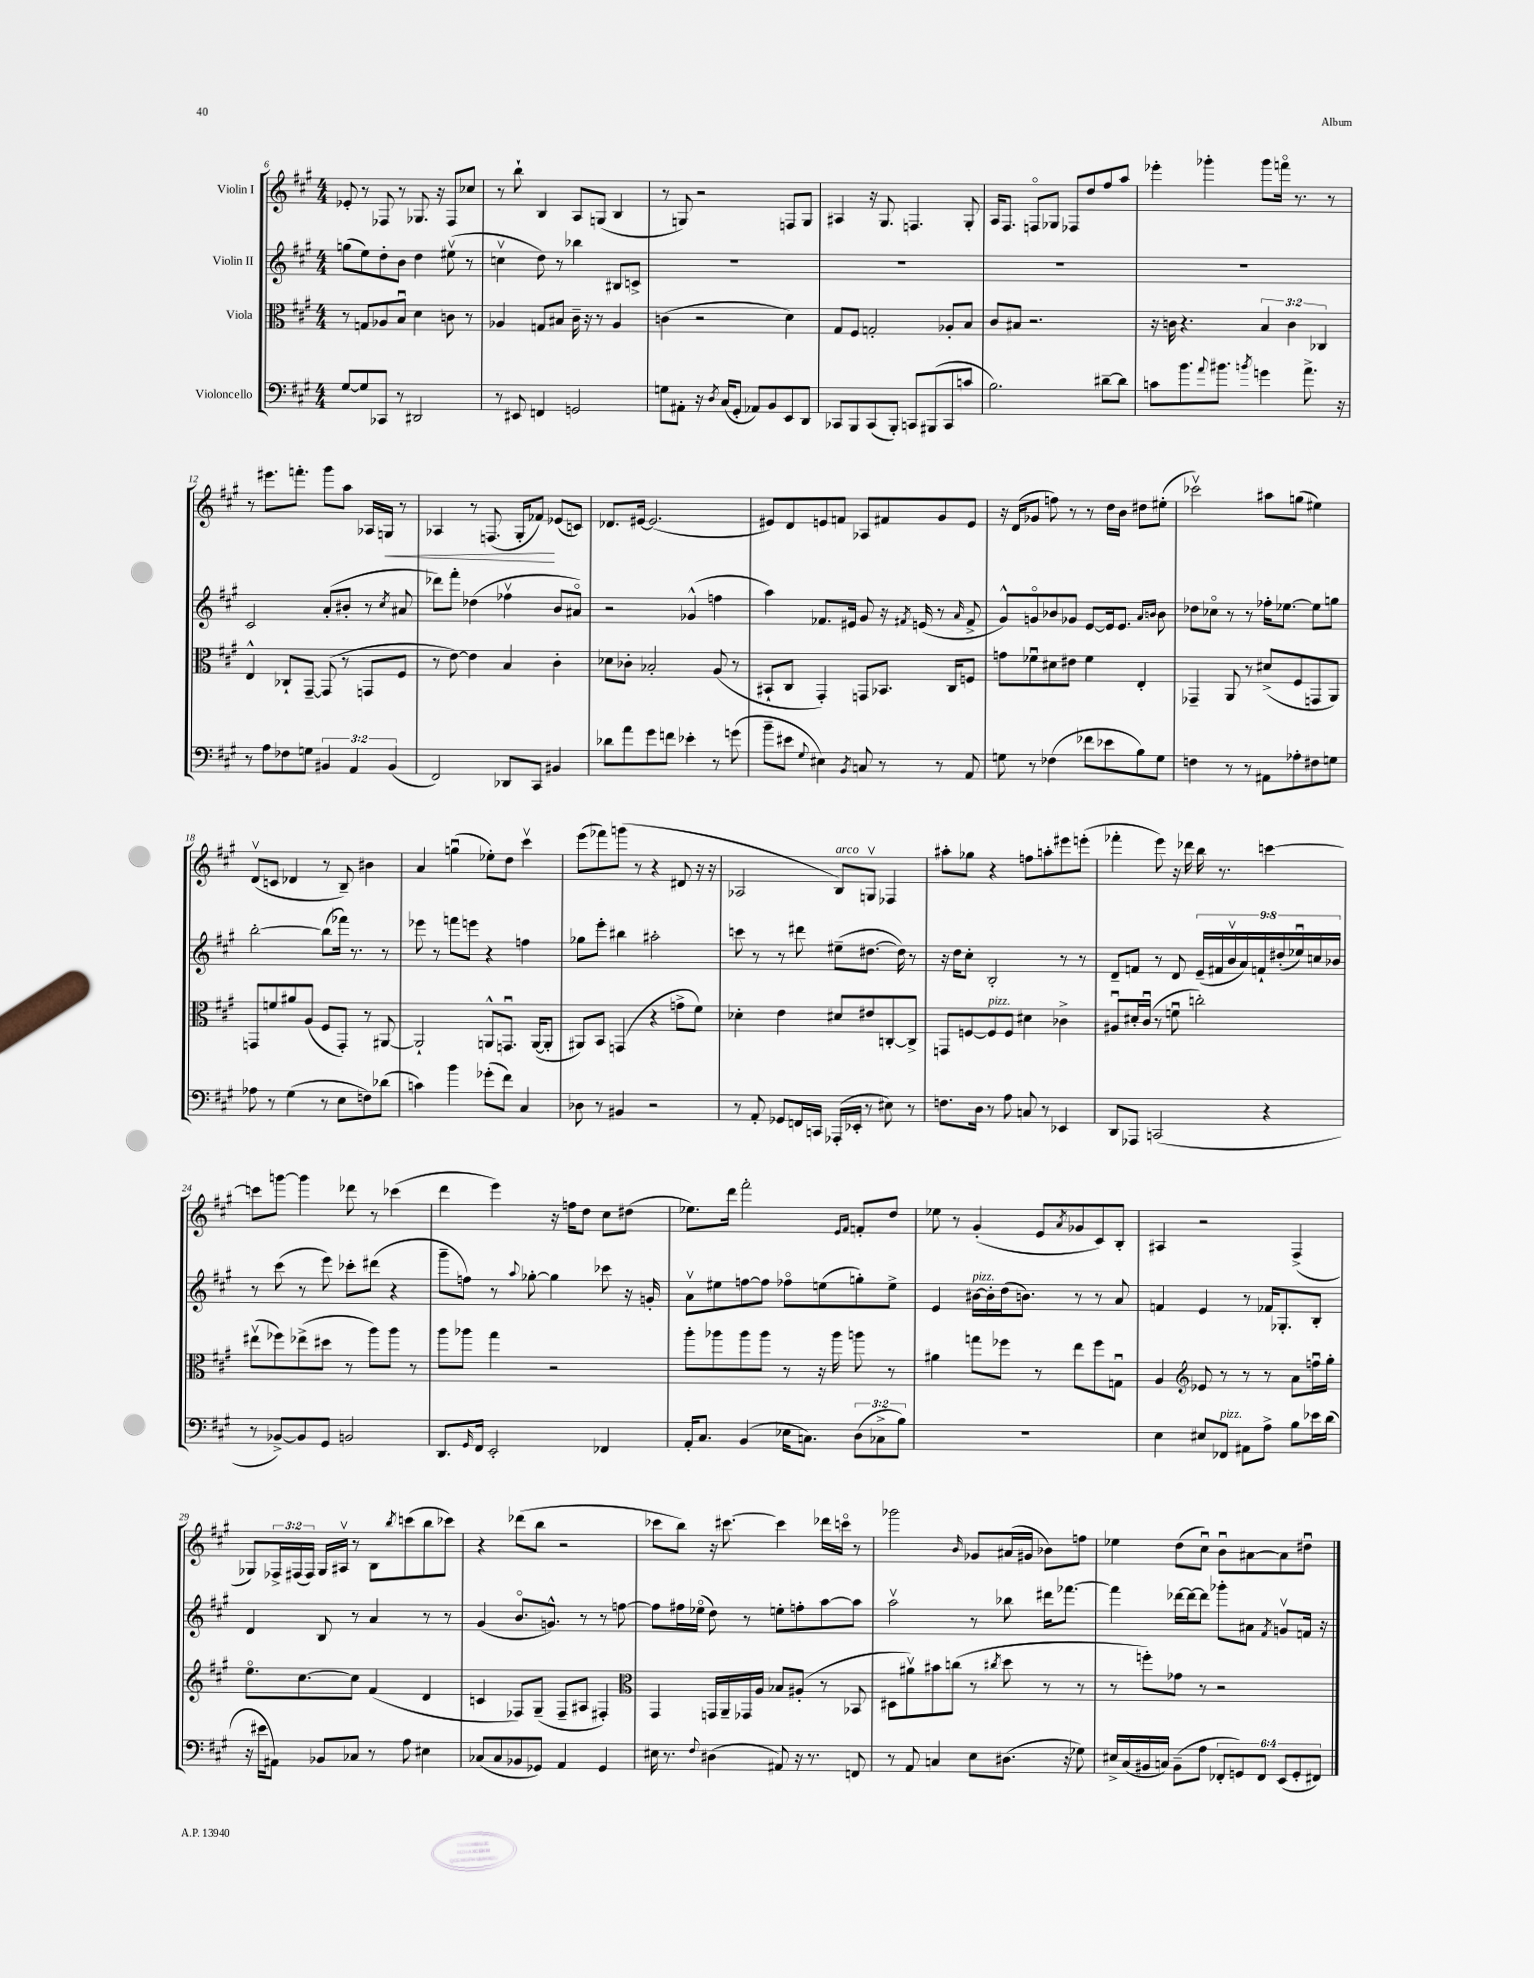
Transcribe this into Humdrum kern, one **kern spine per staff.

**kern	**kern	**kern	**kern
*staff4	*staff3	*staff2	*staff1
*clefF4	*clefC3	*clefG2	*clefG2
*k[f#c#g#]	*k[f#c#g#]	*k[f#c#g#]	*k[f#c#g#]
*M4/4	*M4/4	*M4/4	*M4/4
[8G#	8r	(8gg	8e-'
8G#]	8G	8ee)	8r
8CC-	8A-	8dd'	8F-
8r	8Bu	8b	8r
2DD#	4d	4dd	8.G-
.	.	.	16r
.	8c	(8ee#v	8F-
.	8r	8r	8cc-
=	=	=	=
8r	4A-	4ccv	8r
8EE#	.	.	8bb`
4FF	8G	8dd)	4B
.	8B#	8r	.
2GG	16c#~	4bb-	8A
.	16r	.	.
.	8r	.	(8G
.	4A-	8B#	4B
.	.	8c^	.
=	=	=	=
8G	(4c	1r	8r
8AA#'	.	.	8G)
16r	2r	.	2r
8qD	.	.	.
(16C#	.	.	.
8GG#'	.	.	.
8AA-)	.	.	.
8BB	.	.	.
8EE	4d)	.	8F
8DD	.	.	8G
=	=	=	=
8CC-	8G#	1r	4A#
8BBB	8F#	.	.
(8CC-	2G'	.	16r
.	.	.	8.G#
8BBB')	.	.	.
8CC	.	.	4.F
(8BBB#	.	.	.
8CC	8A-'	.	.
8c	8B	.	8G#'
=	=	=	=
2.B)	8c#	1r	16A
.	.	.	8.F#
.	8B#	.	.
.	2.r	.	8Fo
.	.	.	8G-
.	.	.	8F-
.	.	.	8dd
[8d#~	.	.	8ff#
8d#]	.	.	8aa
=	=	=	=
8c	16r	1r	4eee-'
.	16c	.	.
8.b	4.r	.	.
.	.	.	4ggg-'
8qqa	.	.	.
8.b#	.	.	.
8qb	.	.	.
4g	6B	.	8ggg-
.	.	.	16fffo
.	6c	.	.
.	.	.	8.r
8.a^	.	.	.
.	6C-	.	.
.	.	.	8r
16r	.	.	.
=	=	=	=
8r	4E^^	2c#	8r
8A	.	.	8.eee#
8F-	8C-`	.	.
.	.	.	8.fff'
8G	[8GG#~	.	.
6BB#	(8GG#]	(8a'	8ggg#
.	8r	8b#'	8aa
6AA	.	.	.
.	8GG	8r	16A-
.	.	.	16G
(6BB#	.	.	.
.	.	8qcc#	.
.	8F#	8a#	8r
=	=	=	=
2FF#)	8r	8ddd-)	4A-
.	[8e)	8fff#'	.
.	4e]	(4dd-	8r
.	.	.	(8.F
8DD-	4B	4ff-v	.
.	.	.	16G#'
8CC#	.	.	8f-)
4BB#	4c#'	8b	(8e-
.	.	8a#o)	8c)
=	=	=	=
8d-	8d-	2r	8.d-
8a	8c-'	.	.
.	.	.	[16e#
8g#	2B-'	.	(2.e#]
8f	.	.	.
4e-'	.	(4g-^^	.
8r	(8A	4ff	.
(8g	8r	.	.
=	=	=	=
8b~	8BB#`	4aa)	8e#)
8e#	8C#	.	8d
8qqG#	.	.	.
4E#)	4GG#')	8.f-	8e
.	.	.	8f
.	.	16e#	.
8qBB	.	.	.
8C	8GG	8g#	8A-
8r	8.BB-	16r	8f#
.	.	8qf#	.
.	.	(16e	.
8r	.	8r	8g#
.	16C#	.	.
.	.	16qqa	.
8AA	8F	8f#^	8e
=	=	=	=
8G	8g	8g#^^)	16r
.	.	.	(16d
8r	8f-u	8go	8g-
(4F-	8d#	8b-	8ff)
.	8e#	8g-	8r
8f-	4f-	[8e	8r
8e-	.	16e]	16dd
.	.	8.e	16b
8B)	4E'	.	8dd#
.	.	16qqa	.
.	.	16qqb	.
8G	.	8b	(8ee#'
=	=	=	=
4F	4GG-~	8dd-	2ccc-v)
.	.	8cc-o	.
8r	8AA	8r	.
8r	8r	8r	.
8AA#	(8d#^	16ff-'	8aa#
.	.	[8.ee-	.
8A-'	8F#	.	(8gg
8F#	8GG	8ee-]	4ee#)
8G	8AA)	8gg	.
=	=	=	=
8A-	8GG	[2bb'	(8dv
8r	8f	.	8c
(4G#	8a#	.	4d-
.	(8A	.	.
8r	8F#	(8bb]	8r
8E	8GG')	16fff-)	8B~)
.	.	8.r	.
8F)	8r	.	4b#
(8d-	[8AA#	8r	.
=	=	=	=
4c)	2AA#`]	8eee-	4a
.	.	8r	.
4b	.	8fff	(4ggu
.	.	8eee	.
(8g-'	8AA^^	4r	8ee-')
8f#)	8.GGu	.	8dd
4C#	.	4ff	4ccc#v
.	([16AA	.	.
.	8AA']	.	.
=	=	=	=
8D-	8AA#)	8gg-	(8eee
8r	8BB	8eee'	8fff-)
4BB#	(4GG	4bb#	(8ggg
.	.	.	8r
2r	4r	2aa#'	4r
.	8g^	.	8d#
.	8f#)	.	16r
.	.	.	16r
=	=	=	=
8r	4d-'	8ccc	2A-
8AA'	.	8r	.
8GG-	4e	8r	.
16FF	.	8ddd#	.
16CC	.	.	.
(16AAA-'	8d#	(8ee#~	8B)
16EE-'	.	.	.
8r	8e#	[8.dd#	8Gv
8E#)	[8C'	.	4F-
.	.	16dd#])	.
8r	8C^]	8r	.
=	=	=	=
8.F	8GG	16r	8aa#'
.	.	16dd	.
.	[8F	8cc#'	8gg-
16D	.	.	.
8r	8F]	2B'	4r
8A	8F	.	.
8C	4d#	.	8ff
8r	.	.	8aa'
4EE-	4c-^	8r	8eee#
.	.	8r	(8eee'
=	=	=	=
8DD	8A#u	8d~	4fff-'
8AAA-	16d#'	8f	.
.	(16c#u	.	.
(2CC	8r	8r	8eee)
.	8fu	8d	16r
.	.	.	16ddd-
.	2cc')	(18e~	16bb
.	.	18f#	.
.	.	.	8.r
.	.	18bv	.
.	.	18a)	.
.	.	18f`	.
4r	.	.	[4ccc
.	.	(18dd#'	.
.	.	18ee-u)	.
.	.	18cc	.
.	.	18b-	.
=	=	=	=
8r	(8ee#v	8r	8ccc]
[8BB-^)	8ff-)	(8ccc#	[8ggg
8BB-]	(8ee-^	8r	4ggg]
8GG#	8dd#	8eee)	.
2BB	8r	8ccc-'	8ddd-
.	8aa)	(8ddd#	8r
.	8aa	4r	(4ccc-
.	8r	.	.
=	=	=	=
8.DD	8aa	8ggg#~	4ddd
.	8aa-	8ff)	.
16qqGG#	.	.	.
16FF#	.	.	.
2EE'	4gg#	8r	4eee)
.	.	8qqaa	.
.	.	[8gg-'	.
.	2r	4gg-]	16r
.	.	.	16ff
.	.	.	8dd
4FF-	.	8ccc-	8cc#
.	.	16r	(8dd#
.	.	16g'	.
=	=	=	=
16AA'	8aa'	8av	8.ee-)
8.C#	.	.	.
.	8aa-	8ee#	.
.	.	.	16ddd
(4BB	8aa-	[8ff	2fff#'
.	8aa-	8ff]	.
16E-	8r	8ff-o	.
8.C)	.	.	.
.	16r	(8ee	.
.	16aa-	.	.
.	.	.	16qqe
.	.	.	16qqf#
(12D	8aa	8gg')	8f'
12C-^	.	.	.
.	8r	8ee^	8dd
12B)	.	.	.
=	=	=	=
1r	4a#	4e	8ee-
.	.	.	8r
.	8gg	[16b#	(4g#'
.	.	16b#']	.
.	8ff-	(16dd	.
.	.	8.b)	.
.	8r	.	8e
.	.	.	8qa
.	8ee	8r	8g-
.	8ff-	8r	8c#)
.	8Gu	8a	8B'
=	=	=	=
4E	4A	4f	4A#
*	*clefG2	*	*
8E#	8e-	4e	2r
8FF-	8r	.	.
8AA#	8r	8r	.
8A^	8r	16f-	.
.	.	8.G-'	.
8B	8a	.	(4F#^
16e-	16ffu	8B'	.
(16d	16gg#'	.	.
=	=	=	=
16r	8.eeo	4d	8G-)
16e#	.	.	.
8AA#)	.	.	24F-^
.	.	.	(24F#
.	[8.cc#	.	.
.	.	.	24F#)
8BB-	.	8B	16G-
.	.	.	16A#v
8C-	8cc#]	8r	8r
8r	(4f#	4a	8B
.	.	.	8qbb
8A	.	.	(8ccc
4E#	4d	8r	8bb
.	.	8r	8ccc-)
=	=	=	=
(8C-	4c	(4g#	4r
8C-	.	.	.
8BB-	8F-)	8.bo	(8ddd-
8GG-)	(8G#~	.	8bb
.	.	8.g^^)	.
4AA	8F-~	.	2r
.	8A#	8r	.
4GG-	4F#')	8r	.
.	.	[8ff	.
=	=	=	=
*	*clefC3	*	*
16E#	4GG#	8ff]	8ccc-
8.r	.	.	.
.	.	16ff#	8bb)
.	.	(16ee-o	.
8qqF#	.	.	.
(4D#	16GG	8dd)	16r
.	16AA~	.	[8.ccc#
.	16GG-	8r	.
.	16A	.	.
8AA#)	8B-	8ee'	4ccc#]
16r	(8A#'	8ff'	.
8.r	.	.	.
.	8r	[8aa	16ddd-
.	.	.	16ccco
8FF	8BB-	8aa]	8r
=	=	=	=
8r	8D#	2aav	2ggg-
8AA	8a#v)	.	.
4C	8b#	.	.
.	(8cc	.	.
.	.	.	16qqb
8E	8r	8r	8g-
.	8qcc#	.	.
(8.D#	8dd	8bb-	(16a#
.	.	.	16g#
.	8r	16ddd#	8b-)
16r	.	[8.fff-	.
8G-)	8r	.	8ff
=	=	=	=
16E#^	8r	4fff-]	4ee-
(16C#	.	.	.
16BB#	8ff')	.	.
16C)	.	.	.
(8BB#~	8g-	[16ddd-	(8dd
.	.	16ddd-_	.
8A	8r	8ddd-]	8cc#u)
12FF-'	2r	8ggg-'	8bu
12GG)	.	.	.
.	.	8a#	[8a#
12FF-	.	.	.
.	.	8qf#	.
(12EE	.	8gv	8a#]
12GG'	.	.	.
.	.	16f	8dd#u
12FF#)	.	.	.
.	.	16r	.
==	==	==	==
*-	*-	*-	*-
